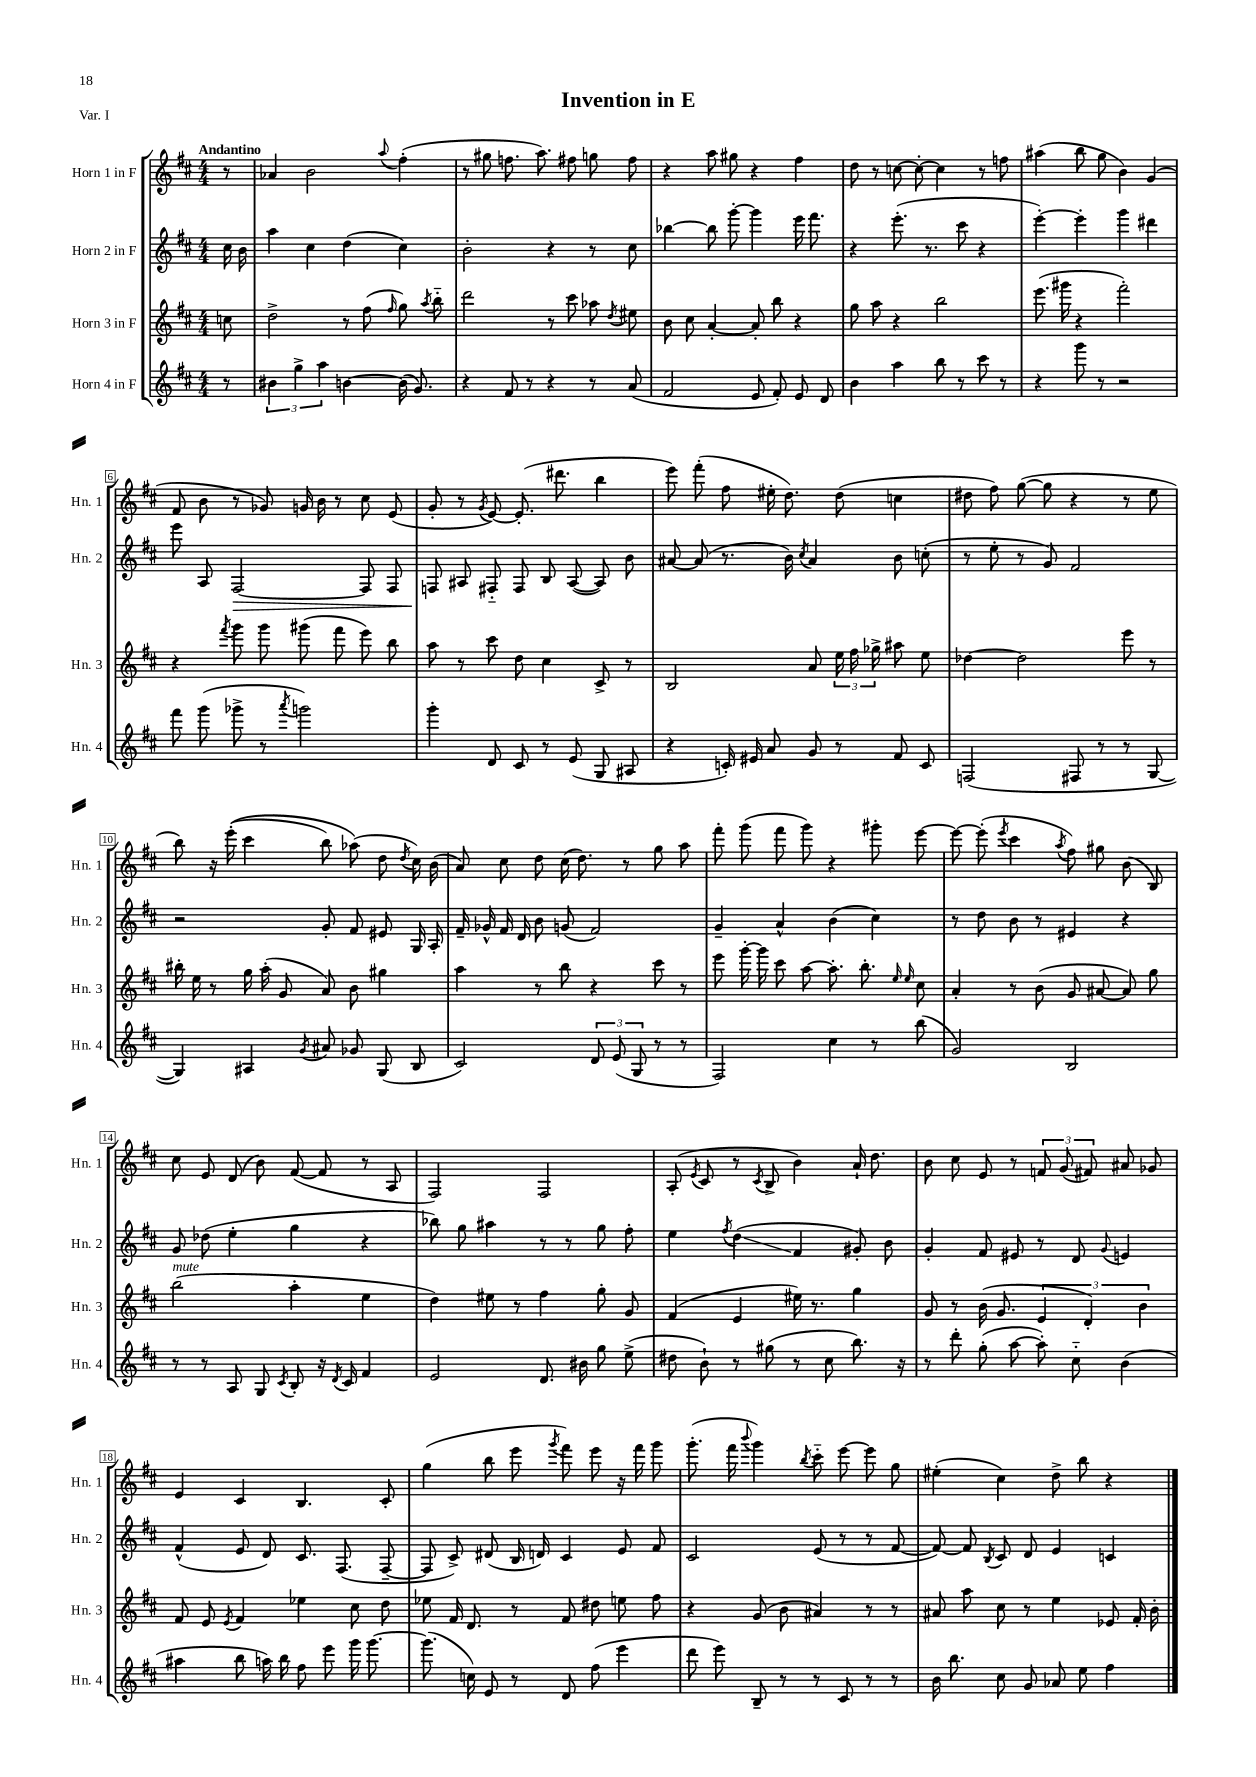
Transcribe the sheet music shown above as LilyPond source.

\header { title = "Invention in E" piece = "Var. I" }
<<
\new StaffGroup <<
\new Staff = "s0" \with { instrumentName = "Horn 1 in F" shortInstrumentName = "Hn. 1" } {
    \clef treble \key d \major \numericTimeSignature \time 4/4 \partial 8 \tempo "Andantino"
    \autoBeamOff r8 |
    aes'4 b'2 \appoggiatura { a''8 } fis''4-.( |
    r8 gis''8 f''8. a''8.) fis''8 g''8 fis''8 |
    r4 a''8 gis''8 r4 fis''4 |
    d''8 r8 c''8~ c''8~-. c''4 r8 f''8 |
    ais''4( b''8 g''8 b'4) g'4( |
    fis'8 b'8 r8 ges'8) g'16 b'16 r8 cis''8 e'8( |
    g'8-. r8 \acciaccatura { g'8 } e'8~) e'8.-.( dis'''8. b''4 |
    e'''8) fis'''8-.( fis''8 eis''16-. d''8.) d''8( c''4 |
    dis''8 fis''8) g''8~( g''8 r4 r8 e''8 |
    b''8) r16 e'''16-.(\( cis'''4 b''8) aes''8(\) d''8 \acciaccatura { d''8 } cis''16) b'16( |
    a'8) cis''8 d''8 cis''16( d''8.) r8 g''8 a''8 |
    fis'''8-. g'''8( fis'''8 g'''8) r4 gis'''8-. e'''8~ |
    e'''8~ e'''8-.( \acciaccatura { e'''8 } cis'''4 \acciaccatura { a''8 } fis''8) gis''8 b'8( b8) |
    cis''8 e'8 d'8( b'8) fis'8~( fis'8 r8 a8 |
    fis2) fis2 |
    a8-.( \acciaccatura { e'8 } cis'8 r8 \acciaccatura { cis'8 } b8-> b'4) a'16-! d''8. |
    b'8 cis''8 e'8 r8 \tuplet 3/2 { f'8 g'8( fis'8) } ais'8 ges'8 |
    e'4 cis'4 b4. cis'8-. |
    g''4( b''8 e'''8 \acciaccatura { g'''8 } fis'''8) e'''8 r16 fis'''16 g'''8 |
    g'''8.-.( fis'''16 \appoggiatura { b'''8 } g'''4) \acciaccatura { b''8 } cis'''8-_ e'''8~ e'''8 g''8 |
    eis''4-.( cis''4) d''8-> b''8 r4 \bar "|." |
}
\new Staff = "s1" \with { instrumentName = "Horn 2 in F" shortInstrumentName = "Hn. 2" } {
    \clef treble \key d \major \numericTimeSignature \time 4/4 \partial 8
    \autoBeamOff cis''16 b'16 |
    a''4 cis''4 d''4( cis''4) |
    b'2-. r4 r8 cis''8 |
    bes''4~ bes''8 g'''8~-. g'''4 e'''16 fis'''8. |
    r4 e'''8.-.( r8. cis'''8 r4 |
    e'''4~-.) e'''4-. g'''4 dis'''4 |
    e'''8 a8 fis2~\> fis8 fis8 |
    f8\! ais8 fis8-_ fis8 b8 ais8~( ais8) b'8 |
    ais'8~ ais'8( r8. b'16) \acciaccatura { cis''8 } ais'4 b'8 c''8-.( |
    r8 e''8-. r8 g'8) fis'2 |
    r2 g'8-. fis'8 eis'8 g16 a16-. |
    fis'16-- ges'16-^ fis'16 d'16 b'8 g'8( fis'2) |
    g'4-- a'4-^ b'4( cis''4) |
    r8 d''8 b'8 r8 eis'4 r4 |
    g'8 des''8( e''4-. g''4 r4 |
    bes''8) g''8 ais''4 r8 r8 g''8 fis''8-. |
    e''4 \acciaccatura { fis''8 } d''4\glissando( fis'4 gis'8-.) b'8 |
    g'4-. fis'8 eis'8 r8 d'8 \appoggiatura { g'8 } e'4 |
    fis'4-^( e'8 d'8) cis'8. fis8.( fis8~-- |
    fis8 cis'8->) dis'8( b16 d'16) cis'4 e'8 fis'8 |
    cis'2 e'8( r8 r8 fis'8~ |
    fis'8~) fis'8 \acciaccatura { b8 } cis'8 d'8 e'4 c'4 \bar "|." |
}
\new Staff = "s2" \with { instrumentName = "Horn 3 in F" shortInstrumentName = "Hn. 3" } {
    \clef treble \key d \major \numericTimeSignature \time 4/4 \partial 8
    \autoBeamOff c''8 |
    d''2-> r8 fis''8( \grace { fis''16 } g''8) \acciaccatura { a''8 } b''8-_ |
    d'''2 r8 cis'''8 aes''8 \acciaccatura { d''8 } eis''8 |
    b'8 cis''8 a'4~-. a'8-. b''8 r4 |
    g''8 a''8 r4 b''2 |
    e'''8.( gis'''16 r4 fis'''2-.) |
    r4 \acciaccatura { fis'''8 } g'''8 g'''8 gis'''8( fis'''8 e'''8) b''8 |
    a''8 r8 cis'''8 d''8 cis''4 cis'8-> r8 |
    b2 a'8 \tuplet 3/2 { e''16 fis''16 ges''16-> } ais''8 e''8 |
    des''4~ des''2 e'''8 r8 |
    bis''16-. e''16 r8 g''16 a''16-.( g'8 a'8) b'8 gis''4 |
    a''4 r8 b''8 r4 cis'''8 r8 |
    e'''8 g'''16~-. g'''16 cis'''8 a''8~ a''8.-. b''8.-. \grace { e''16 e''16 } cis''8 |
    a'4-. r8 b'8( g'8 ais'8~ ais'8) g''8 |
    b''2^\markup { \italic "mute" }( a''4-. e''4 |
    d''4) eis''8 r8 fis''4 g''8-. g'8 |
    fis'4( e'4 eis''16) r8. g''4 |
    g'8 r8 b'16( g'8. \tuplet 3/2 { e'4 d'4-.) b'4 } |
    fis'8 e'8 \acciaccatura { e'8 } fis'4 ees''4 cis''8 d''8 |
    ees''8 fis'16 d'8. r8 fis'8 dis''8 e''8 fis''8 |
    r4 g'8( b'8 ais'4) r8 r8 |
    ais'8 a''8 cis''8 r8 e''4 ees'8 fis'16-. b'16-. \bar "|." |
}
\new Staff = "s3" \with { instrumentName = "Horn 4 in F" shortInstrumentName = "Hn. 4" } {
    \clef treble \key d \major \numericTimeSignature \time 4/4 \partial 8
    \autoBeamOff r8 |
    \tuplet 3/2 { bis'4 g''4-> a''4 } b'4~ b'16( g'8.) |
    r4 fis'8 r8 r4 r8 a'8( |
    fis'2 e'8 fis'8-.) e'8 d'8 |
    b'4 a''4 b''8 r8 cis'''8 r8 |
    r4 g'''8 r8 r2 |
    fis'''8 g'''8( ges'''8-> r8 \acciaccatura { a'''8 } g'''2) |
    g'''4-. d'8 cis'8 r8 e'8( g8 ais8 |
    r4 c'16-.) eis'16 a'8 g'8 r8 fis'8 c'8 |
    f2( fis8 r8 r8 g8~ |
    g4) ais4 \acciaccatura { g'8 } ais'8 ges'8 g8( b8 |
    cis'2) \tuplet 3/2 { d'8 e'8( g8 } r8 r8 |
    fis2) cis''4 r8 b''8( |
    g'2) b2 |
    r8 r8 a8 g8 \acciaccatura { cis'8 } b8-. r16 \acciaccatura { d'8 } cis'16 fis'4 |
    e'2 d'8. bis'16 g''8 e''8->( |
    dis''8 b'8-!) r8 gis''8( r8 cis''8 b''8.) r16 |
    r8 d'''8-. g''8-.( a''8~ a''8-.) cis''8-_ b'4( |
    ais''4 b''8 a''16) b''16 fis''8 e'''8 g'''16 g'''8.~ |
    g'''8.( c''16) e'8 r8 d'8 fis''8( e'''4 |
    d'''8 e'''8) b8-- r8 r8 cis'8 r8 r8 |
    b'16 b''8. cis''8 g'8 aes'8 e''8 fis''4 \bar "|." |
}
>>
>>
\layout { \context { \Score \override BarNumber.stencil = #(make-stencil-boxer 0.1 0.3 ly:text-interface::print) } }
